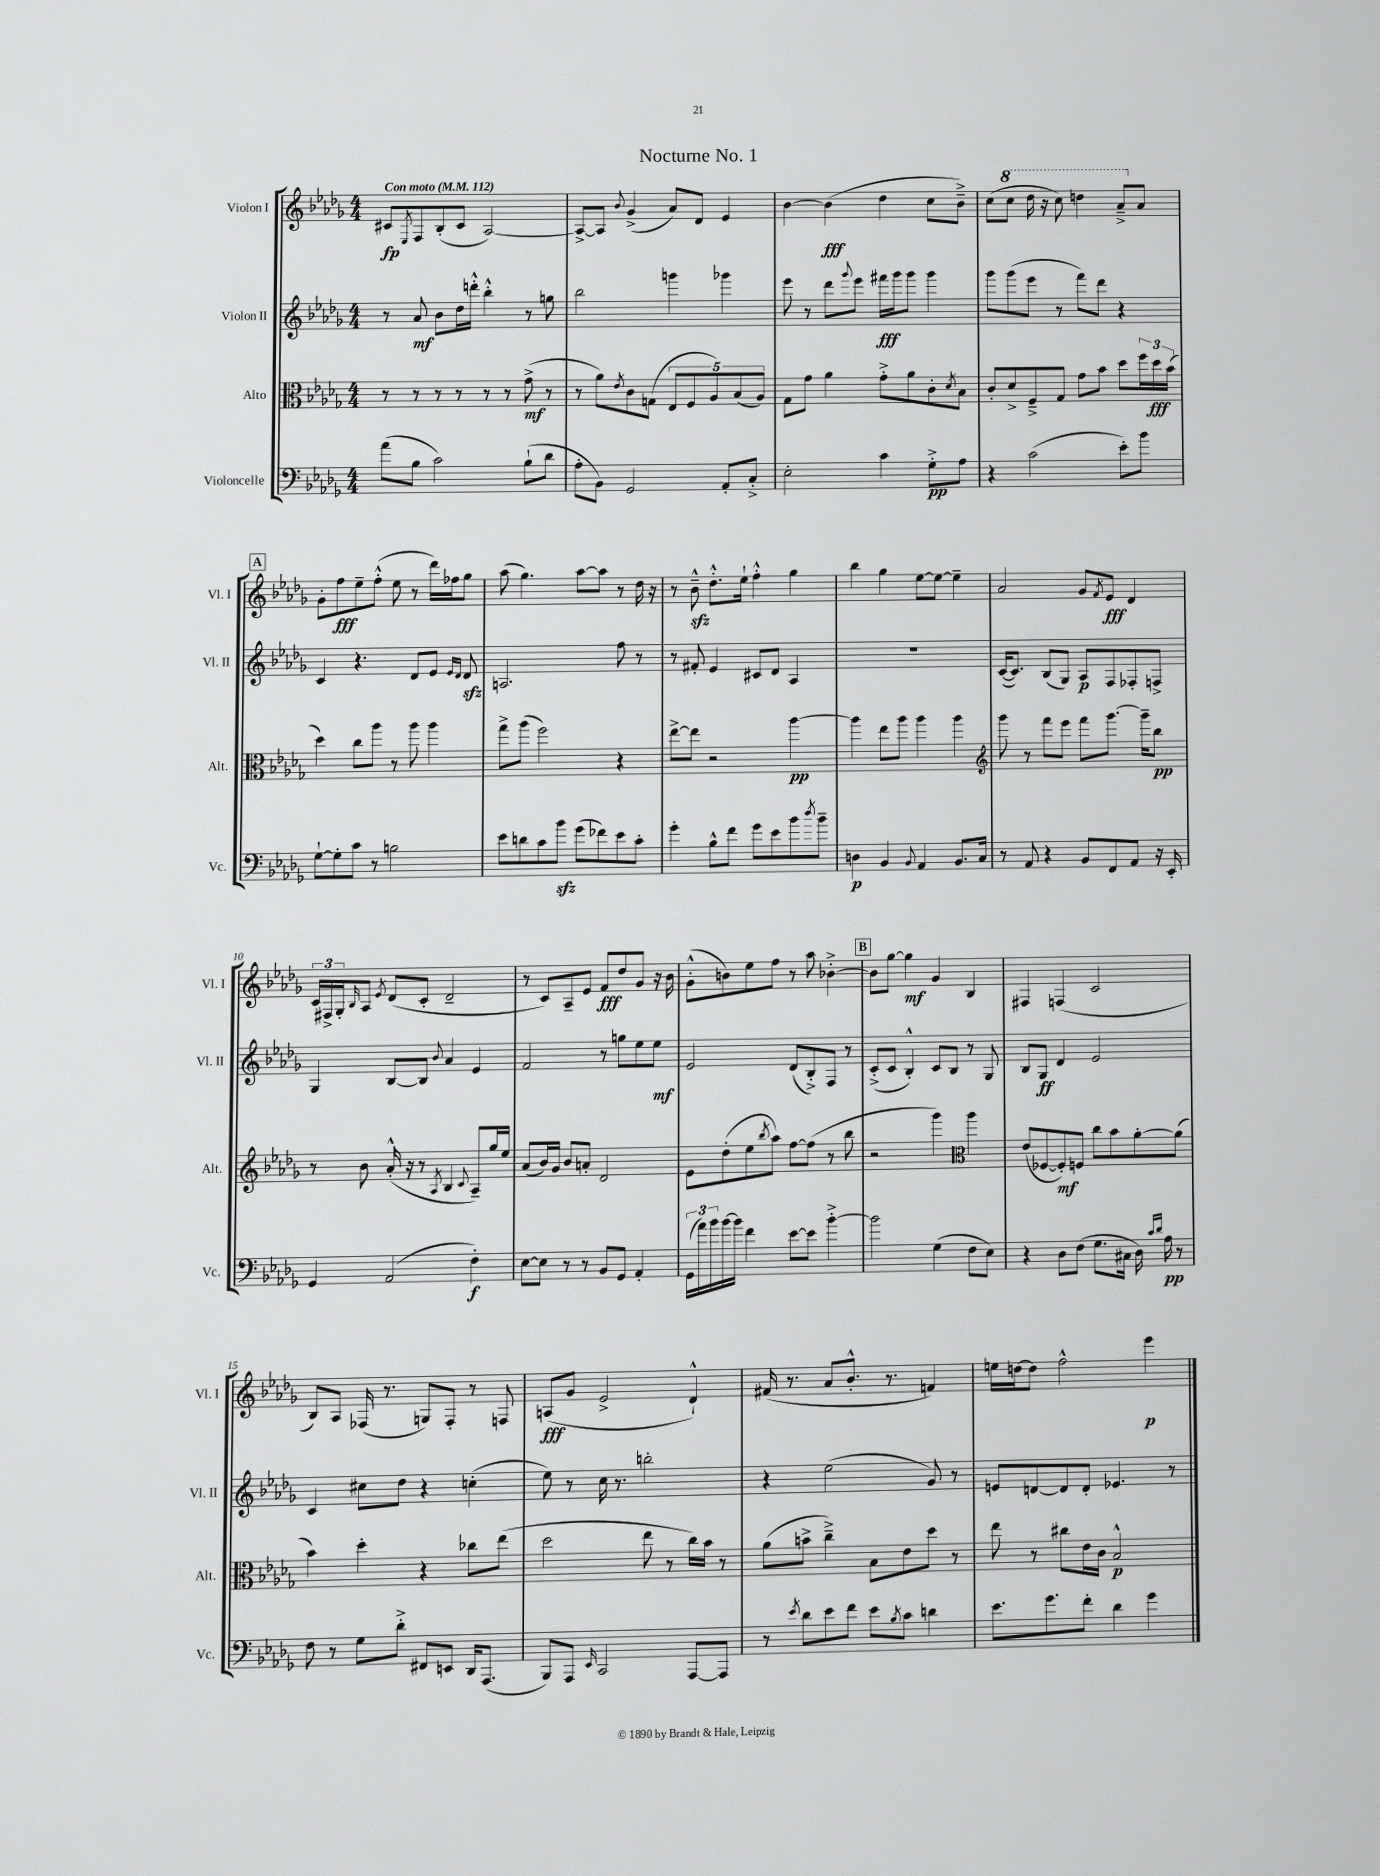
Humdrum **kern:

**kern	**dynam	**kern	**dynam	**kern	**dynam	**kern	**dynam
*part4	*part4	*part3	*part3	*part2	*part2	*part1	*part1
*staff4	*staff4	*staff3	*staff3	*staff2	*staff2	*staff1	*staff1
*I"Violoncelle	*	*I"Alto	*	*I"Violon II	*	*I"Violon I	*
*I'Vc.	*	*I'Alt.	*	*I'Vl. II	*	*I'Vl. I	*
*clefF4	*	*clefC3	*	*clefG2	*	*clefG2	*
*k[b-e-a-d-g-]	*	*k[b-e-a-d-g-]	*	*k[b-e-a-d-g-]	*	*k[b-e-a-d-g-]	*
*M4/4	*	*M4/4	*	*M4/4	*	*M4/4	*
*MM112	*	*MM112	*	*MM112	*	*MM112	*
=1	=1	=1	=1	=1	=1	=1	=1
!	!	!	!	!	!	!LO:TX:a:B:t=Con moto	!
(8a-\L	.	8r	.	8r	.	8c#X/L	fp
.	.	.	.	.	.	8qE-/	.
8B-\J	.	8r	.	8a-/	mf	8F/	.
2c\)	.	8r	.	8b-\L	.	(8B-'/	.
.	.	8r	.	16dd-\L	.	8c#/J	.
.	.	.	.	16dddn'^^\JJ	.	.	.
.	.	8r	.	4bb-'^^\	.	[2A-/)	.
.	.	8r	.	.	.	.	.
(8B-`\L	.	(8g-^\	mf	8r	.	.	.
8d-\J	.	8r	.	8ggn\	.	.	.
=2	=2	=2	=2	=2	=2	=2	=2
8A-'\L	.	8r	.	2bb-\	.	8A-^/L_	.
8BB-\J)	.	8a-\L)	.	.	.	8A-/J]	.
.	.	8qe-/	.	.	.	8qqb-/	.
2GG-/	.	8c\	.	.	.	(4g-^/	.
.	.	(8Gn\J	.	.	.	.	.
.	.	10E-/L	.	4gggn\	.	8a-/L)	.
.	.	10F/	.	.	.	.	.
.	.	.	.	.	.	8d-/J	.
.	.	10A-/)	.	.	.	.	.
8AA-'/L	.	.	.	4ggg-X\	.	4e-/	.
.	.	(10B-/	.	.	.	.	.
8C'^/J	.	.	.	.	.	.	.
.	.	10A-/J)	.	.	.	.	.
=3	=3	=3	=3	=3	=3	=3	=3
2E-'\	.	8G-\L	.	8eee-\	.	[4b-\	.
.	.	8g-\J	.	8r	.	.	.
.	.	4a-\	.	8ddd-\L	.	(4b-\]	fff
.	.	.	.	8qqggg-/	.	.	.
.	.	.	.	8eee-\J	.	.	.
4c\	.	8g-'^\L	.	16fff#X\LL	fff	4dd-\	.
.	.	.	.	16ggg-\J	.	.	.
.	.	8a-\	.	8ggg-\J	.	.	.
8G-'^\L	pp	8c'\	.	4ggg-\	.	8cc\L	.
.	.	8qd-/	.	.	.	.	.
8A-\J	.	8B-\J	.	.	.	8b-~^\J)	.
=4	=4	=4	=4	=4	=4	=4	=4
4r	.	8c'/L	.	8ggg-\L	.	(8cc\L	.
*	*	*	*	*	*	*8va	*
.	.	8d-^/	.	(8ggg-\	.	8ccc\J	.
(2c\	.	8F~^/	.	8eee-\J	.	16ddd-\	.
.	.	.	.	.	.	16r	.
.	.	8G-/J	.	8r	.	8ccc\)	.
.	.	8g-\L	.	8fff\L)	.	4dddn\	.
.	.	8b-\J	.	8ddd-\J	.	.	.
8e-'\L)	.	8dd-\L	.	4r	.	8aa-~^/L	.
*	*	*	*	*	*	*X8va	*
8b-\J	.	24ff\L	.	.	.	8a-/J	.
.	.	24dd-\	fff	.	.	.	.
.	.	(24b-\JJ	.	.	.	.	.
!!LO:LB:g=z
!!LO:REH:place=s1:t=A
=5	=5	=5	=5	=5	=5	=5	=5
[8G-`\L	.	4dd-\)	.	4c/	.	8g-'\L	.
8G-'\]	.	.	.	.	.	8ff\	fff
8c\J	.	8cc\L	.	4.r	.	8ee-~\	.
8r	.	8aa-\J	.	.	.	(8ff'^^\J	.
2Bn\	.	8r	.	.	.	8ee-\	.
.	.	8aa-\	.	8d-/L	.	8r	.
.	.	4aa-\	.	8e-/J	.	16ddd-\LL)	.
.	.	.	.	.	.	16ff-X\J	.
.	.	.	.	16qqe-/LL	.	.	.
.	.	.	.	16qqd-/JJ	.	.	.
.	.	.	.	8d-zz/	.	8gg-\J	.
=6	=6	=6	=6	=6	=6	=6	=6
8e-\L	.	8gg-^\L	.	2.An/	.	(8aa-\	.
8dn\	.	(8aa-\J	.	.	.	4.gg-\)	.
8c\	.	2ff\)	.	.	.	.	.
8b-zz\J	.	.	.	.	.	.	.
(8g-\L	.	.	.	.	.	[8aa-\L	.
8f-X\)	.	.	.	.	.	8aa-\J]	.
8e-\	.	4r	.	8ff\	.	8r	.
8c'\J	.	.	.	8r	.	16dd-\	.
.	.	.	.	.	.	16r	.
=7	=7	=7	=7	=7	=7	=7	=7
4g-'\	.	[8ee-^\L	.	8r	.	8r	.
.	.	8ee-\J]	.	8f#X'/	.	8b-zz~^^\	.
8B-^^\L	.	2r	.	4e-/	.	8.dd-'^^\L	.
8f\J	.	.	.	.	.	.	.
.	.	.	.	.	.	16ee-`\Jk	.
8g-\L	.	.	.	8c#X/L	.	4ff'^^\	.
8e-\	.	.	.	8d-/J	.	.	.
8b-\	.	[4aa-\	pp	4A-/	.	4gg-\	.
8qdd-/	.	.	.	.	.	.	.
8b-~\J	.	.	.	.	.	.	.
=8	=8	=8	=8	=8	=8	=8	=8
4Dn\	p	4aa-\]	.	1r	.	4bb-\	.
4BB-/	.	8ee-\L	.	.	.	4gg-\	.
.	.	8aa-\J	.	.	.	.	.
8qqBB-/	.	.	.	.	.	.	.
4AA-/	.	4aa-\	.	.	.	[8ee-\L	.
.	.	.	.	.	.	8ee-\J_	.
8.BB-/L	.	4aa-\	.	.	.	4ee-~\]	.
16C/Jk	.	.	.	.	.	.	.
=9	=9	=9	=9	=9	=9	=9	=9
*	*	*clefG2	*	*	*	*	*
8r	.	8ggg-\	.	([16c/KL	.	2a-/	.
.	.	.	.	8.c/J])	.	.	.
8AA-/	.	8r	.	.	.	.	.
4r	.	8fff\L	.	(8B-/L	.	.	.
.	.	8eee-\J	.	8G-/J)	.	.	.
8BB-/L	.	8fff\L	.	8A-/L	p	8g-/L	.
.	.	.	.	.	.	8qf/	.
8FF/	.	[8.ggg-\J	.	8F/	.	8e-/J	fff
8AA-/J	.	.	.	8F-X'/	.	4d-/	.
.	.	16ggg-~\KL]	.	.	.	.	.
16r	.	8bb-\J	pp	8Fn^/J	.	.	.
16EE-'/	.	.	.	.	.	.	.
!!LO:LB:g=z
=10	=10	=10	=10	=10	=10	=10	=10
4GG-/	.	8r	.	4G-/	.	24c/LL	.
.	.	.	.	.	.	24F#X^/	.
.	.	.	.	.	.	24G-'/J	.
.	.	.	.	.	.	16qqB-/	.
.	.	8b-\	.	.	.	8A-/J	.
.	.	.	.	.	.	8qe-/	.
(2AA-/	.	(16a-'^^/	.	[8B-/L	.	(8d-/L	.
.	.	16r	.	.	.	.	.
.	.	8r	.	8B-/J]	.	8c'/J	.
.	.	8qA-/	.	8qqb-/	.	.	.
.	.	4B-/	.	4a-/	.	2d-~/	.
.	.	8qqc/	.	.	.	.	.
4F'\)	f	8A-~/L)	.	4e-/	.	.	.
.	.	16gg-/L	.	.	.	.	.
.	.	16ee-/JJ	.	.	.	.	.
=11	=11	=11	=11	=11	=11	=11	=11
[8E-\L	.	(8a-/L	.	2f/	.	8r	.
8E-\J]	.	16b-/L)	.	.	.	8c/L)	.
.	.	16g-/JJ	.	.	.	.	.
8r	.	8b-/L	.	.	.	8A-~/	.
8r	.	8an'/J	.	.	.	8e-/J	.
8BB-/L	.	2d-/	.	8r	.	8f/L	fff
8GG-/J	.	.	.	8ggn\L	.	8dd-/	.
4AA-'/	.	.	.	8ee-\	.	8g-/J	.
.	.	.	.	8ee-\J	mf	16r	.
.	.	.	.	.	.	16b-\	.
=12	=12	=12	=12	=12	=12	=12	=12
(24GG-\LL	.	8e-\L	.	2e-/	.	(8g-'^^\L	.
24a-\)	.	.	.	.	.	.	.
24b-\	.	.	.	.	.	.	.
[16b-\	.	(8dd-'\	.	.	.	8bn\)	.
16b-\JJ]	.	.	.	.	.	.	.
4f\	.	8ee-\	.	.	.	8ee-\	.
.	.	8qbb-/	.	.	.	.	.
.	.	8aa-\J)	.	.	.	8ff\J	.
[8e-\L	.	[8ff\L	.	(8d-/L	.	8r	.
8e-\J]	.	(8ff\J]	.	8B-'^/)	.	8aa-\	.
[4b-'^\	.	8r	.	8F/J	.	[4b-X'^\	.
.	.	8bb-\	.	8r	.	.	.
!!LO:REH:place=s1:t=B
=13	=13	=13	=13	=13	=13	=13	=13
2b-\]	.	2r	.	(8c'^/L	.	8b-\L]	.
.	.	.	.	8c/J	.	[8gg-\J	.
.	.	.	.	4B-'^^/)	.	4gg-\]	mf
(4G-\	.	4ggg-\)	.	8c/L	.	4g-/	.
.	.	.	.	8B-/J	.	.	.
*	*	*clefC3	*	*	*	*	*
8F\L	.	4aa-\	.	8r	.	4B-/	.
8E-\J)	.	.	.	8G-/	.	.	.
=14	=14	=14	=14	=14	=14	=14	=14
4r	.	(8e-/L	.	8B-/L	.	4F#X/	.
.	.	[8F-X/	.	8G-/J	ff	.	.
8D-\L	.	8F-'/])	mf	4d-/	.	(4Fn/	.
(8F\J	.	8Fn/J	.	.	.	.	.
8.G-\L	.	8cc\L	.	2e-/	.	2c/	.
.	.	8b-\	.	.	.	.	.
16C#X\Jk	.	.	.	.	.	.	.
16D-\)	.	[8a-'\	.	.	.	.	.
16qqc/LL	.	.	.	.	.	.	.
16qqd-/JJ	.	.	.	.	.	.	.
16A-\	pp	.	.	.	.	.	.
8r	.	(8a-\J]	.	.	.	.	.
!!LO:LB:g=z
=15	=15	=15	=15	=15	=15	=15	=15
8F\	.	4b-\)	.	4c/	.	8B-/L)	.
8r	.	.	.	.	.	8A-/J	.
8G-\L	.	4dd-'\	.	8cc#X\L	.	(16F-X/	.
.	.	.	.	.	.	8.r	.
8d-'^\J	.	.	.	8dd-\J	.	.	.
8FF#X/L	.	4r	.	4r	.	8Gn/L)	.
8EEn/J	.	.	.	.	.	8F-'/J	.
16DD-/KL	.	8cc-X\L	.	(4ccn'\	.	8r	.
(8.AAA-/J	.	.	.	.	.	.	.
.	.	(8ee-\J	.	.	.	8Fn/	.
=16	=16	=16	=16	=16	=16	=16	=16
8BBB-/L)	.	2dd-\	.	8ee-\)	.	(8An/L	fff
8AAA-/J	.	.	.	8r	.	8g-/J	.
16qqEE-/	.	.	.	.	.	.	.
2CC/	.	.	.	16cc\	.	2e-^/	.
.	.	.	.	8.r	.	.	.
.	.	8ee-\	.	2bbn'\	.	.	.
.	.	8r	.	.	.	.	.
[8AAA-/L	.	16cc\LL)	.	.	.	4d-`^^/)	.
.	.	16b-\JJ	.	.	.	.	.
8AAA-/J]	.	8r	.	.	.	.	.
=17	=17	=17	=17	=17	=17	=17	=17
8r	.	(8a-\L	.	4r	.	(16f#X/	.
.	.	.	.	.	.	8.r	.
8qe-/	.	.	.	.	.	.	.
8d-\L	.	8bn^\J	.	.	.	.	.
8e-\	.	4cc~^\)	.	(2ee-\	.	8a-/L	.
8f\J	.	.	.	.	.	8.b-'^^/J	.
8e-\L	.	8B-\L	.	.	.	.	.
.	.	.	.	.	.	8.r	.
8qB-/	.	.	.	.	.	.	.
8c\J	.	8e-\	.	.	.	.	.
4dn\	.	8dd-\J	.	8g-/)	.	4fn/)	.
.	.	8r	.	8r	.	.	.
=18	=18	=18	=18	=18	=18	=18	=18
8.e-\L	.	8ee-\	.	8en/L	.	16een\LL	.
.	.	.	.	.	.	[16ddn\J	.
.	.	8r	.	[8dn/	.	8dd\J]	.
8.g-\	.	.	.	.	.	.	.
.	.	8cc#X\L	.	8d/]	.	2ff^^\	.
8f'\J	.	16e-\L	.	8d'/J	.	.	.
.	.	16c\JJ	.	.	.	.	.
4d-\	.	2B-^^/	p	4.e-X/	.	.	.
4g-\	.	.	.	.	.	4eee-\	p
.	.	.	.	8r	.	.	.
==	==	==	==	==	==	==	==
*-	*-	*-	*-	*-	*-	*-	*-
